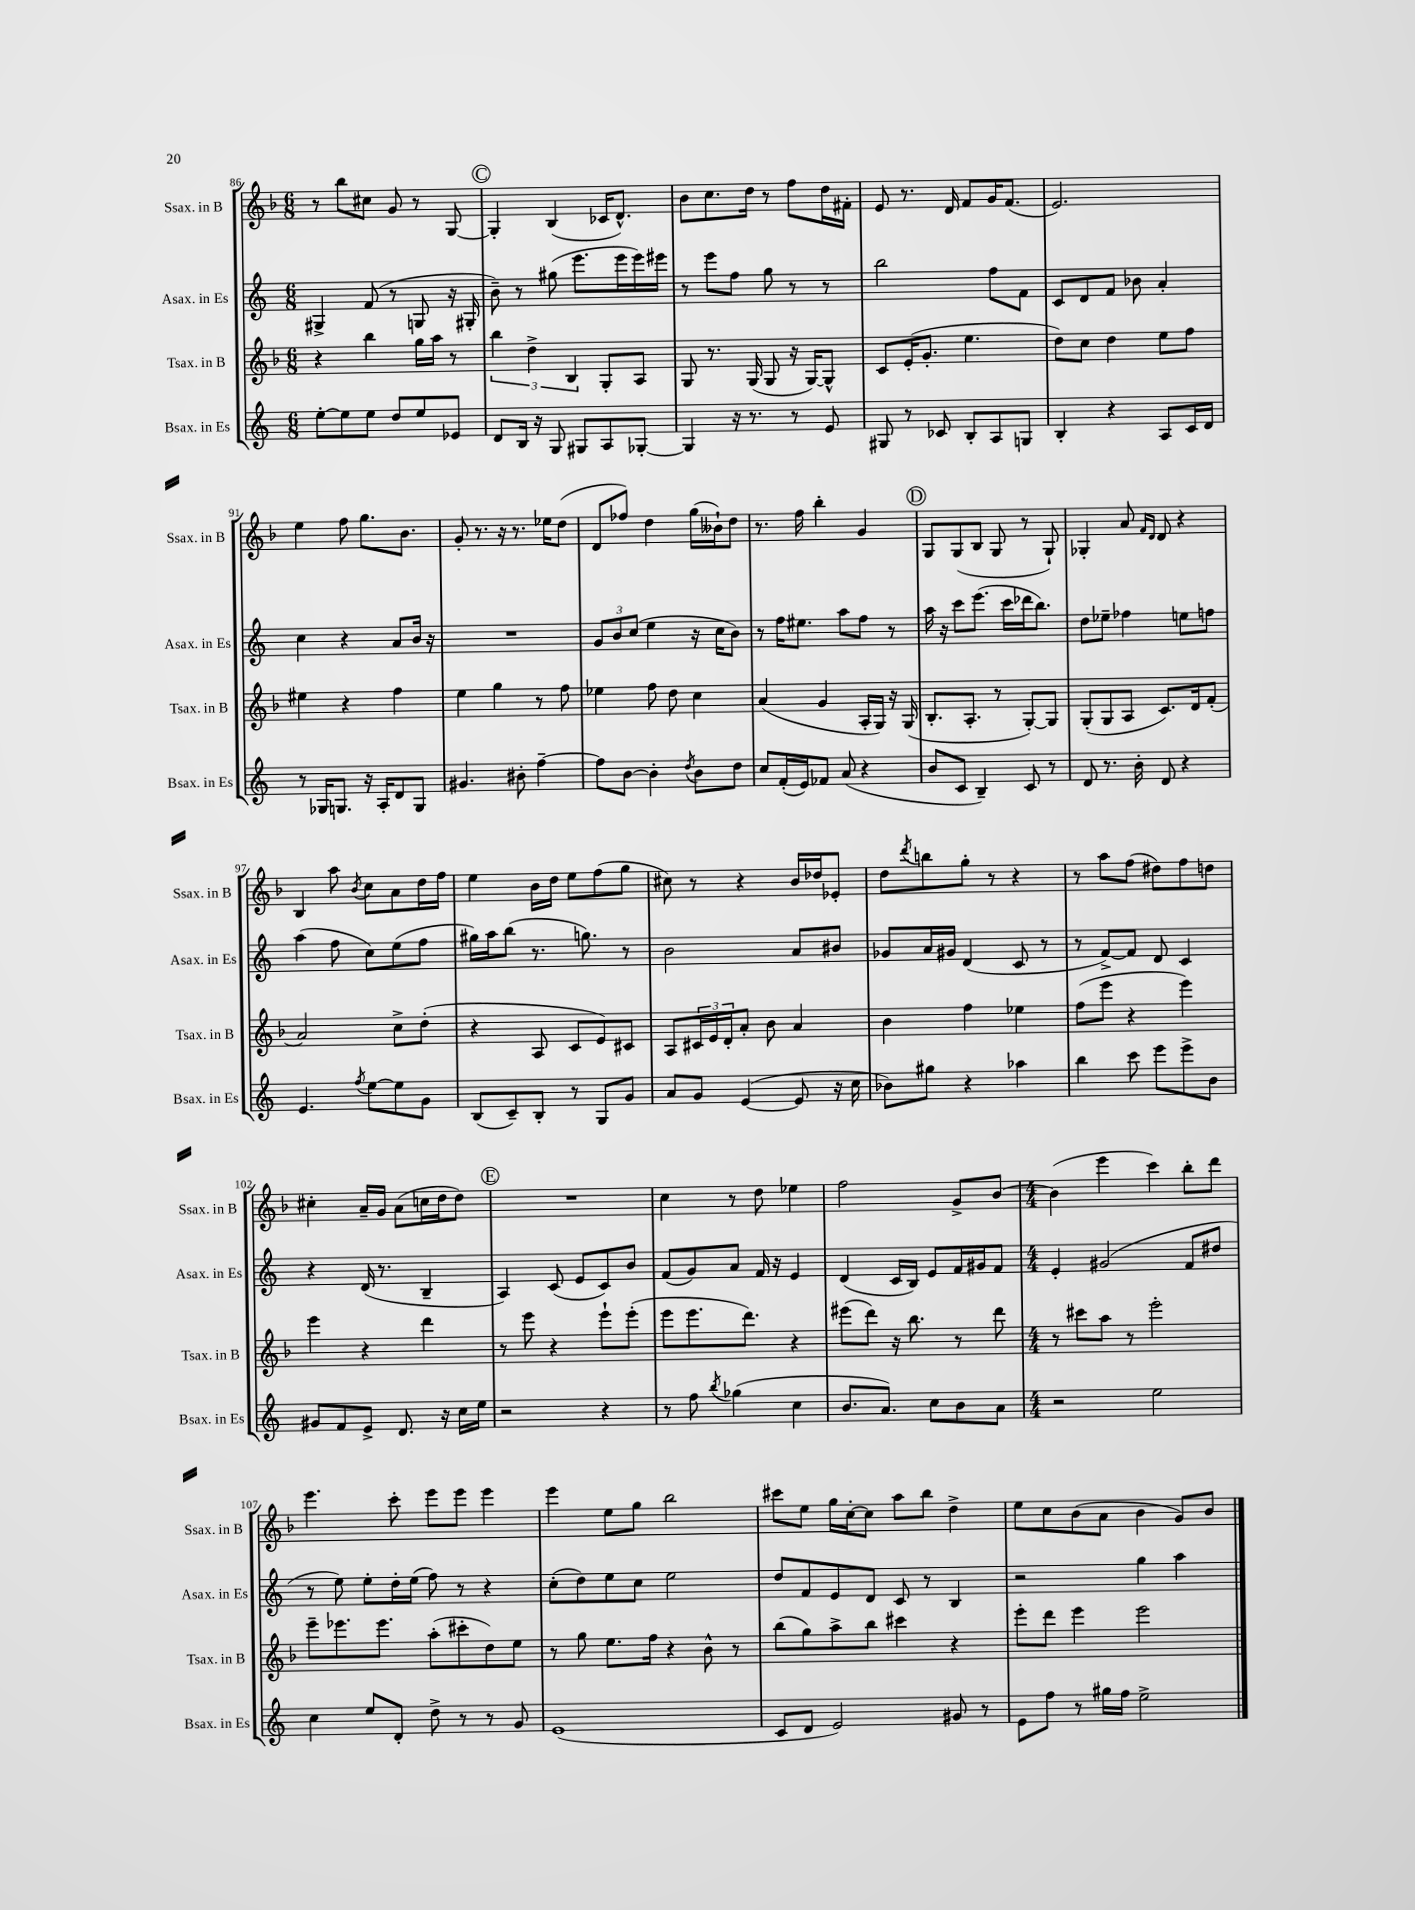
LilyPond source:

<<
\new StaffGroup <<
\new Staff = "s0" \with { instrumentName = "Ssax. in B" shortInstrumentName = "Ssax. in B" } {
    \clef treble \key f \major \numericTimeSignature \time 6/8
    r8 bes''8 cis''8 g'8 r8 g8~ |
    \mark \markup { \circle "C" } g4-. bes4( ces'16 d'8.-^) |
    bes'8 c''8. d''16 r8 f''8 d''16 fis'16-. |
    e'8 r8. d'16 f'8 g'16 f'8.( |
    e'2.) |
    e''4 f''8 g''8. bes'8. |
    g'8-. r8. r16 r8. ees''16 d''8( |
    d'8 fes''8) d''4 g''16( beses'16-!) d''8 |
    r8. f''16 bes''4-. g'4 |
    \mark \markup { \circle "D" } g8 g8( bes8 g8 r8 g8-!) |
    ges4-. a'8 \grace { f'16 d'16 } d'8 r4 |
    bes4 a''8 \acciaccatura { bes'8 } c''8 a'8 d''16 f''16 |
    e''4 bes'16 d''16 e''8 f''8( g''8 |
    cis''8) r8 r4 bes'16 des''16 ees'8-. |
    d''8 \acciaccatura { d'''8 } b''8 g''8-. r8 r4 |
    r8 a''8 f''8( dis''8) f''8 d''8 |
    cis''4-. a'16-- g'16 a'8( c''16 d''16 d''8) |
    \mark \markup { \circle "E" } R2. |
    c''4 r8 d''8 ees''4 |
    f''2 g'8-> bes'8~ |
    \numericTimeSignature \time 4/4 bes'4( e'''4 c'''4) bes''8-. d'''8 |
    e'''4. c'''8-. e'''8 e'''8 e'''4 |
    e'''4 e''8 g''8 bes''2 |
    cis'''8 e''8 g''16 c''16~-. c''8 a''8 bes''8 d''4-> |
    e''8 c''8 bes'8( a'8 bes'4 g'8) bes'8 \bar "|." |
}
\new Staff = "s1" \with { instrumentName = "Asax. in Es" shortInstrumentName = "Asax. in Es" } {
    \clef treble \key c \major \numericTimeSignature \time 6/8
    gis4-> f'8( r8 g8 r16 gis16-. |
    \mark \markup { \circle "C" } b'8--) r8 gis''8( e'''8. e'''16 e'''16) eis'''16 |
    r8 e'''8 f''8 g''8 r8 r8 |
    b''2 f''8 f'8 |
    c'8 d'8 f'8 bes'8 a'4-. |
    c''4 r4 a'8 b'16 r16 |
    R2. |
    \tuplet 3/2 { g'8 b'8 c''8( } e''4 r16 c''16 b'8) |
    r8 f''16 eis''8. a''8 f''8 r8 |
    \mark \markup { \circle "D" } a''16 r16 c'''8 e'''8.( c'''16 des'''16 b''8.) |
    d''8 ees''8-- fes''4 e''8 f''8 |
    a''4( f''8 c''8) e''8( f''8 |
    gis''16) a''16 b''8( r8. g''8.) r8 |
    b'2 a'8 bis'8 |
    ges'8 a'16 gis'16 d'4( c'8 r8 |
    r8 f'8~->) f'8 d'8 c'4 |
    r4 d'16( r8. b4-- |
    \mark \markup { \circle "E" } a4) c'8( e'8 c'8) b'8 |
    f'8( g'8) a'8 f'16 r16 e'4 |
    d'4( c'16 b16) e'8 f'16 gis'16 f'8 |
    \numericTimeSignature \time 4/4 e'4-. gis'2( f'8 dis''8 |
    r8 e''8) e''8-. d''16-. e''16( f''8) r8 r4 |
    c''8-.( d''8) e''8 c''8 e''2 |
    d''8 f'8 e'8 d'8 c'8 r8 b4 |
    r2 g''4 a''4 \bar "|." |
}
\new Staff = "s2" \with { instrumentName = "Tsax. in B" shortInstrumentName = "Tsax. in B" } {
    \clef treble \key f \major \numericTimeSignature \time 6/8
    r4 bes''4 g''16 a''16 r8 |
    \mark \markup { \circle "C" } \tuplet 3/2 { bes''4 d''4-> bes4 } g8-. a8 |
    g8 r8. g16( g8 r16 g16~) g8-^ |
    c'8 e'16-.( g'8.-. e''4. |
    d''8) c''8 d''4 e''8 f''8 |
    eis''4 r4 f''4 |
    e''4 g''4 r8 f''8 |
    ees''4 f''8 d''8 c''4 |
    a'4( g'4 a16-. g16) r16 g16( |
    \mark \markup { \circle "D" } bes8.-. a8.-. r8 g8~-.) g8 |
    g8-.( g8 a8 c'8.) d'16 f'8-.( |
    a'2) c''8-> d''8-.( |
    r4 a8 c'8 e'8) cis'8 |
    a8 \tuplet 3/2 { cis'16 e'16 d'16-. } a'8-. bes'8 a'4 |
    bes'4 f''4 ees''4 |
    f''8( e'''8 r4 e'''4) |
    e'''4 r4 d'''4 |
    \mark \markup { \circle "E" } r8 e'''8 r4 e'''8-! e'''8-.( |
    e'''8 e'''8. d'''8.) r4 |
    eis'''8( d'''8) r16 bes''8. r8 d'''8 |
    \numericTimeSignature \time 4/4 r8 cis'''8 a''8 r8 e'''2-. |
    e'''8-- ees'''8. ees'''8. a''8-.( cis'''8-. d''8) e''8 |
    r8 g''8 e''8. f''16 r4 bes'8-^ r8 |
    bes''8( g''8) a''8-> bes''8 cis'''4 r4 |
    e'''8-. d'''8 e'''4 e'''2 \bar "|." |
}
\new Staff = "s3" \with { instrumentName = "Bsax. in Es" shortInstrumentName = "Bsax. in Es" } {
    \clef treble \key c \major \numericTimeSignature \time 6/8
    e''8~-. e''8 e''8 d''8 e''8 ees'8 |
    \mark \markup { \circle "C" } d'8 b16 r16 g8 gis8 a8 ges8~-. |
    ges4 r16 r8. r8 e'8 |
    gis8 r8 ces'8 b8-. a8 g8 |
    b4-. r4 a8 c'16 d'16 |
    r8 ges16 g8. r16 a16-. d'8 g8 |
    gis'4. bis'8-. f''4~-- |
    f''8 b'8~ b'4-. \acciaccatura { d''8 } b'8 d''8 |
    c''8 f'16-.( e'16) fes'8 a'8( r4 |
    \mark \markup { \circle "D" } b'8 c'8 b4--) c'8 r8 |
    d'8 r8. b'16-. d'8 r4 |
    e'4. \acciaccatura { f''8 } e''8~ e''8 g'8 |
    b8( c'8--) b8-. r8 g8 g'8 |
    a'8 g'8 e'4~( e'8 r16 c''16 |
    bes'8) gis''8 r4 aes''4 |
    b''4 c'''8 e'''8 e'''8-> b'8 |
    gis'8 f'8 e'8-> d'8. r16 c''16 e''16 |
    \mark \markup { \circle "E" } r2 r4 |
    r8 f''8 \acciaccatura { b''8 } ges''4( c''4 |
    b'8. a'8.) c''8 b'8 a'8 |
    \numericTimeSignature \time 4/4 r2 e''2 |
    c''4 e''8 d'8-. d''8-> r8 r8 g'8 |
    e'1( |
    c'8 d'8 e'2) gis'8 r8 |
    e'8 f''8 r8 gis''16 f''16 e''2-> \bar "|." |
}
>>
>>
\layout { \context { \Score currentBarNumber = #86 } }
